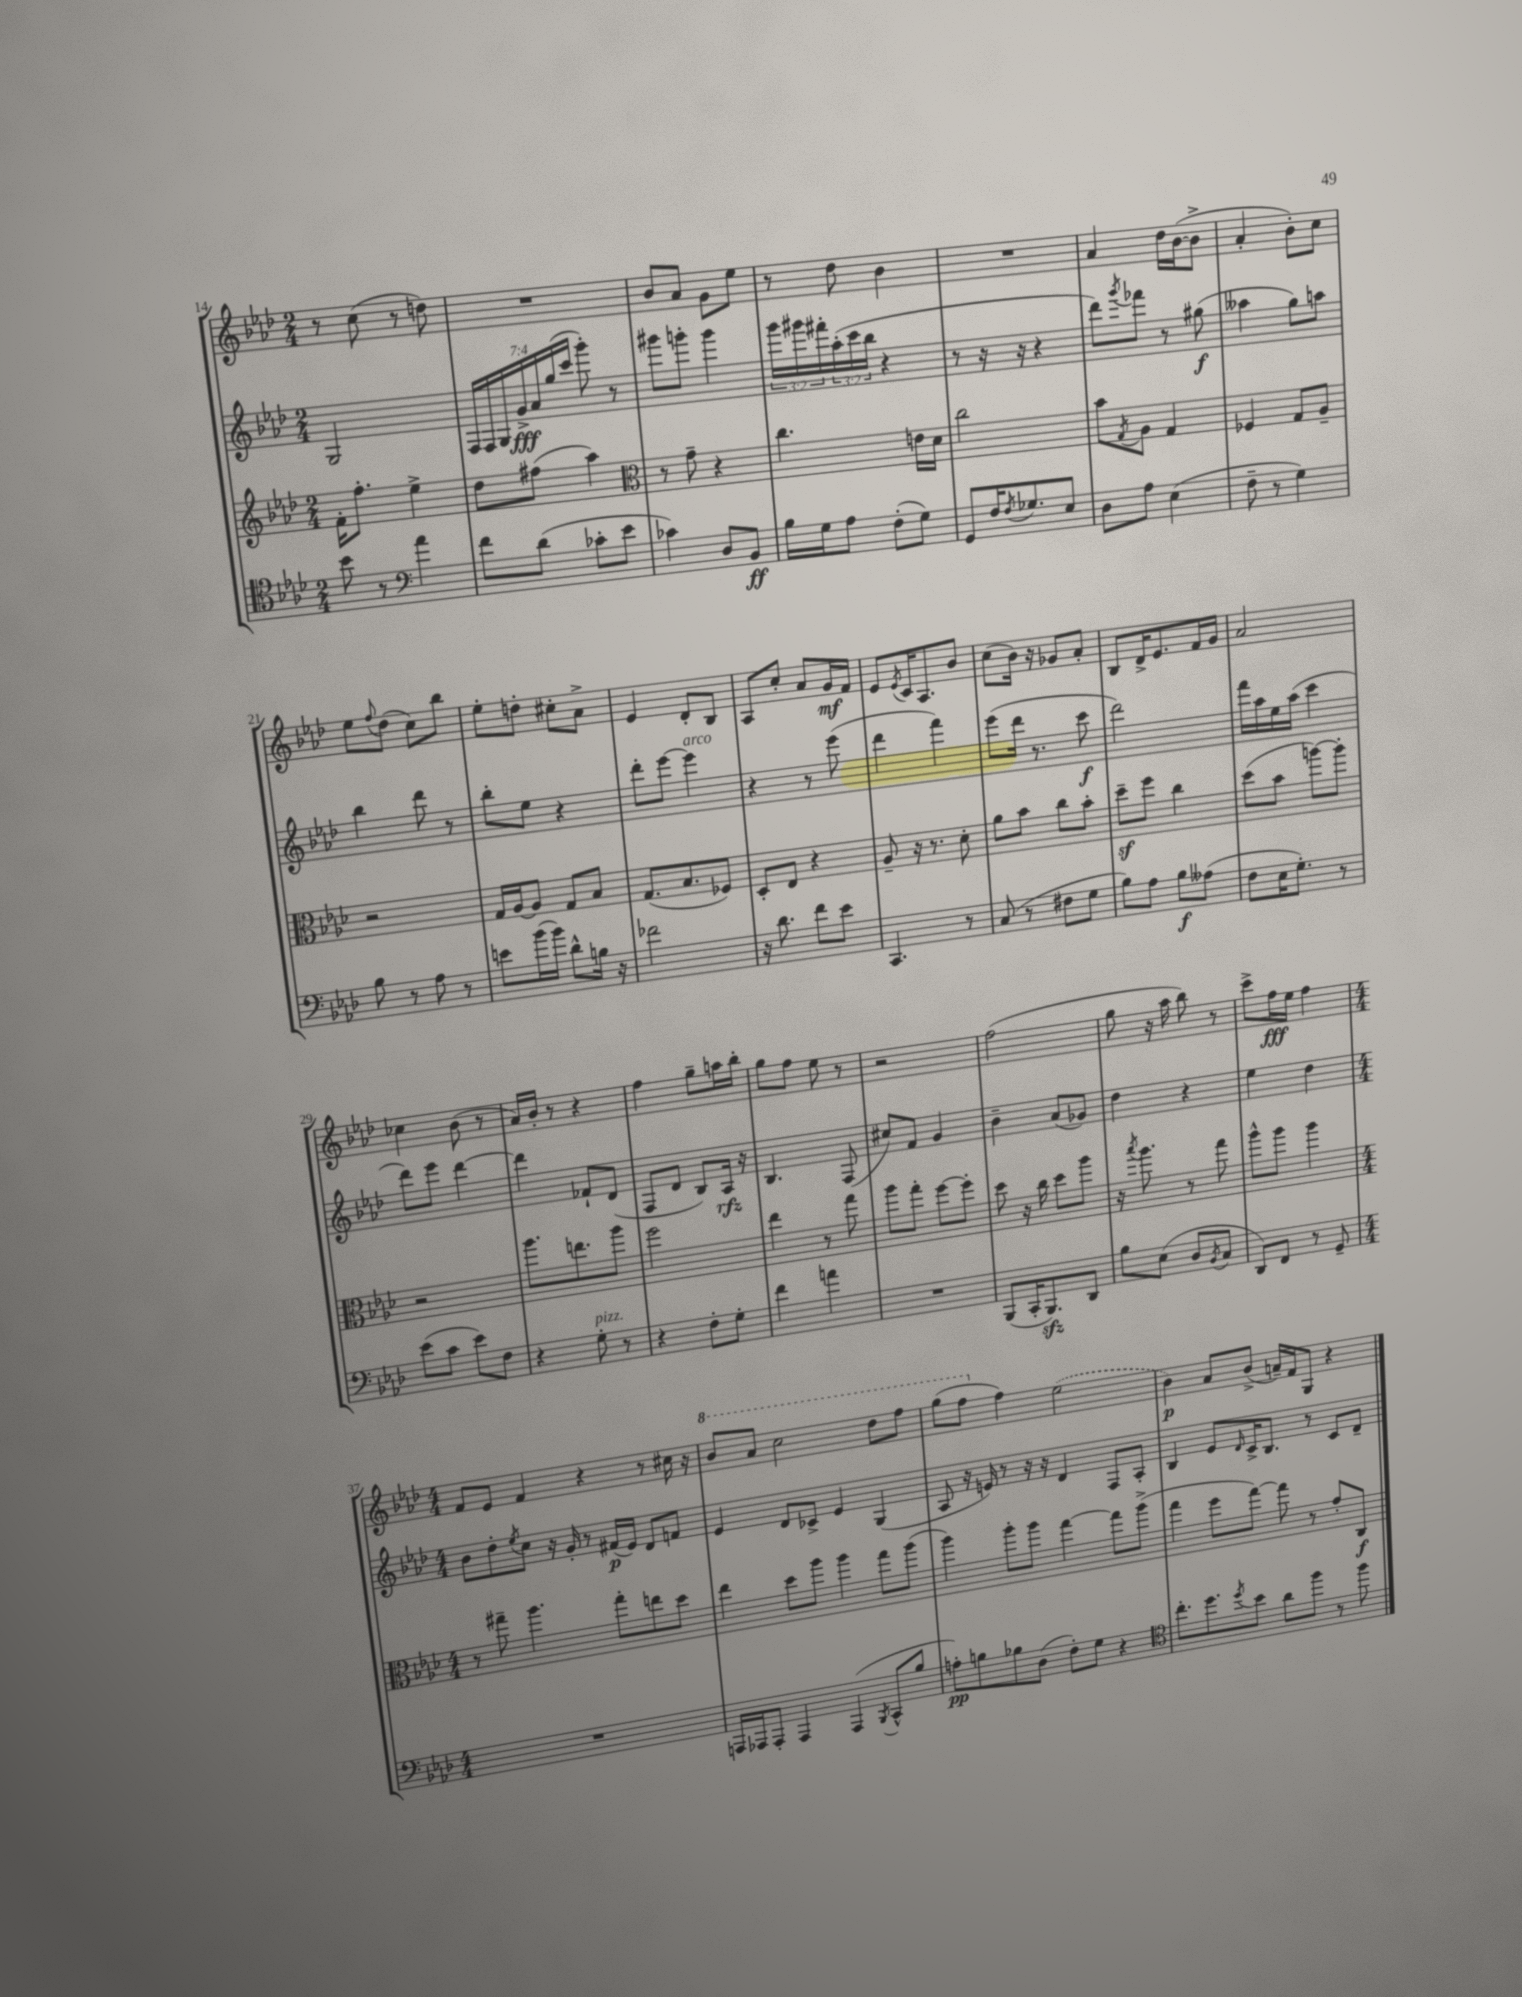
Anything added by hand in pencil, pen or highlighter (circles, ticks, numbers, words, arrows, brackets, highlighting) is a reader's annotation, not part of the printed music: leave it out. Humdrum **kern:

**kern	**kern	**kern	**kern
*staff4	*staff3	*staff2	*staff1
*clefC4	*clefG2	*clefG2	*clefG2
*k[b-e-a-d-]	*k[b-e-a-d-]	*k[b-e-a-d-]	*k[b-e-a-d-]
*M2/4	*M2/4	*M2/4	*M2/4
8b-	16f'	2G	8r
.	8.ff'	.	.
8r	.	.	(8cc
*clefF4	*	*	*
4a-	4ee-^	.	8r
.	.	.	8dd)
=	=	=	=
8f	8dd-	28F	2r
.	.	28F	.
.	.	28G	.
.	.	28g^	.
(8d-	(8ff#	.	.
.	.	28a-	.
.	.	(28gg	.
.	.	28ccc	.
8c-'	4aa-)	8ggg')	.
8e-	.	8r	.
=	=	=	=
*	*clefC3	*	*
4c-)	8r	8ggg#	8b-
.	8g~	8ggg'	8a-
8D-	4r	4ggg	8g
8BB-	.	.	8ee-
=	=	=	=
16B-	4.cc	24ggg	8r
.	.	24ggg#	.
16G	.	.	.
.	.	24fff#'	.
8A-	.	(24aa-'	8dd-
.	.	24ccc	.
.	.	24bb-	.
(8F'	.	4r	4b-
8G)	16e	.	.
.	16d-	.	.
=	=	=	=
8GG	2cc	8r	2r
16F	.	16r	.
8qF	.	.	.
8.G-	.	16r	.
.	.	4r	.
8E-	.	.	.
=	=	=	=
8D-	8b-	8ddd-)	4a-
.	8qG	8qggg	.
8A-	8A-	8fff-	.
(4E-	4G	8r	16dd-
.	.	.	([16b-
.	.	(8gg#	8b-^]
=	=	=	=
8F~	4F-	4aa--	4a-'
8r	.	.	.
4G)	8G	8gg)	8b-')
.	8A-~	8aa	8cc
=	=	=	=
8B-	2r	4bb-	8ee-
.	.	.	8qqff
8r	.	.	(8dd-
8A-	.	8ddd-	8cc)
8r	.	8r	8bb-
=	=	=	=
8e	16G	8bb-'	8ee-'
.	[16A-	.	.
(16b-	8A-]	8ee-	8dd'
16b-)	.	.	.
8d-^^	8G	4r	8cc#'
16B	8B-	.	8a-^
16r	.	.	.
=	=	=	=
2f-	(8.G	8ddd-'	4e-
.	.	[8eee-	.
.	8.B-	.	.
.	.	4eee-]	8d-'
.	8F-)	.	8B-
=	=	=	=
16r	8D-'	4r	8A-
8.d-	.	.	.
.	8E-	.	8cc'
8f	4r	8r	8a-
8e-	.	(8eee-	16g
.	.	.	16f
=	=	=	=
4.CC	8A-~	4ddd-	8e-
.	.	.	8qe-
.	16r	.	16c
.	8.r	.	8.A-
.	.	4fff)	.
8r	8d-'	.	8b-
=	=	=	=
(8C	8a-	(8eee-	(8cc
8r	8b-	16ddd-	16b-)
.	.	8.r	16r
8F#	8cc	.	8g-
8G	8b-'	8ccc	8a-'
=	=	=	=
8B-)	8dd-~	2ddd-)	8B-
8A-	8ff	.	16d-^
.	.	.	8.e-
8B-	4cc	.	.
(8A--	.	.	16f
.	.	.	16g
=	=	=	=
8F	(8dd-	16fff	2a-
.	.	16aa-	.
16E-	8b-	16ee-	.
8.G')	.	(16aa-	.
.	[8aa)	4ccc	.
8r	8aa']	.	.
=	=	=	=
(8e-	2r	8ddd-)	4cc-
8c	.	8eee-	.
8e-)	.	[4ddd-	(8b-
8F	.	.	8r
=	=	=	=
4r	8.aa-	4ddd-]	16a-)
.	.	.	16b-'
.	.	.	8r
.	8.ee	.	.
8G'	.	8f-`	4r
8r	8aa-	(8d-	.
=	=	=	=
4r	2ff	8F	4ff
.	.	8d-	.
8F'	.	8B-)	8gg~
8G'	.	16A-	16aa
.	.	16r	16bb-'
=	=	=	=
4f	4ee-	4.B-	8gg
.	.	.	8ff
4a	8r	.	8ee-
.	8gg	(8F	8r
=	=	=	=
2r	8aa-	8cc#)	2r
.	8gg'	8f	.
.	[8ff	4g	.
.	8ff']	.	.
=	=	=	=
(8BBB-	8dd-	4b-~	(2ff
16CC'	16r	.	.
8.BBB-)	16cc	.	.
.	8dd-	(8a-	.
8DD-	8aa-	8g-)	.
=	=	=	=
8B-	16r	4dd-	8gg
.	8qbb-	.	.
.	8.aa-	.	.
(8E-	.	.	16r
.	.	.	16aa-
8D-	8r	4r	8bb-)
8qBB-	.	.	.
8C	8gg	.	8r
=	=	=	=
8DD-)	8aa-^^	4ee-	8ccc^
8FF	8aa-	.	16ff
.	.	.	16ee-
8r	4aa-	4dd-	4ff
8GG~	.	.	.
=	=	=	=
*M4/4	*M4/4	*M4/4	*M4/4
1r	8r	8b-	8f
.	8gg#~	8dd-'	8e-
.	.	8qee-	.
.	4.aa-	8cc	4f
.	.	16r	.
.	.	16g'	.
.	.	8r	4r
.	8gg#'	(16f#	.
.	.	16e-)	.
.	8ee	8d-	8r
.	8dd-	8f	16cc#
.	.	.	16r
=	=	=	=
16AAA	4ee-	4e-	8bb-
16AAA-	.	.	.
8AAA-'	.	.	8aa-
4AAA-	8dd-	8d-	2ccc
.	8aa-	8c-^	.
(4AAA-	4aa-	4e-	.
8qBBB-	.	.	.
8CC^^	8gg	(4G	8ddd-
8B-	(8aa-	.	8fff
=	=	=	=
8A')	4aa-)	8A-	(8ggg
8B	.	16r	8fff
.	.	16e)	.
8B-	8aa-'	8r	4ff)
(8D-	8aa-	16r	.
.	.	16r	.
8F')	[4gg	4d-	(2ee-
8G	.	.	.
4r	8gg]	8F	.
.	(8aa-^	8A-'	.
=	=	=	=
*clefC4	*	*	*
8.cc'	4gg	4B-	4b-)
8.dd-	.	.	.
.	8ff	8e-	8a-
8qdd-	.	16qqd-	.
8b-	[8gg)	16c^	(8b-^
.	.	8.B-	.
8a-	8gg]	.	16a~)
.	.	.	16f
8ff	8r	8r	8G
8r	8g'	8c	4r
8ff	8C	8d-~	.
==	==	==	==
*-	*-	*-	*-
